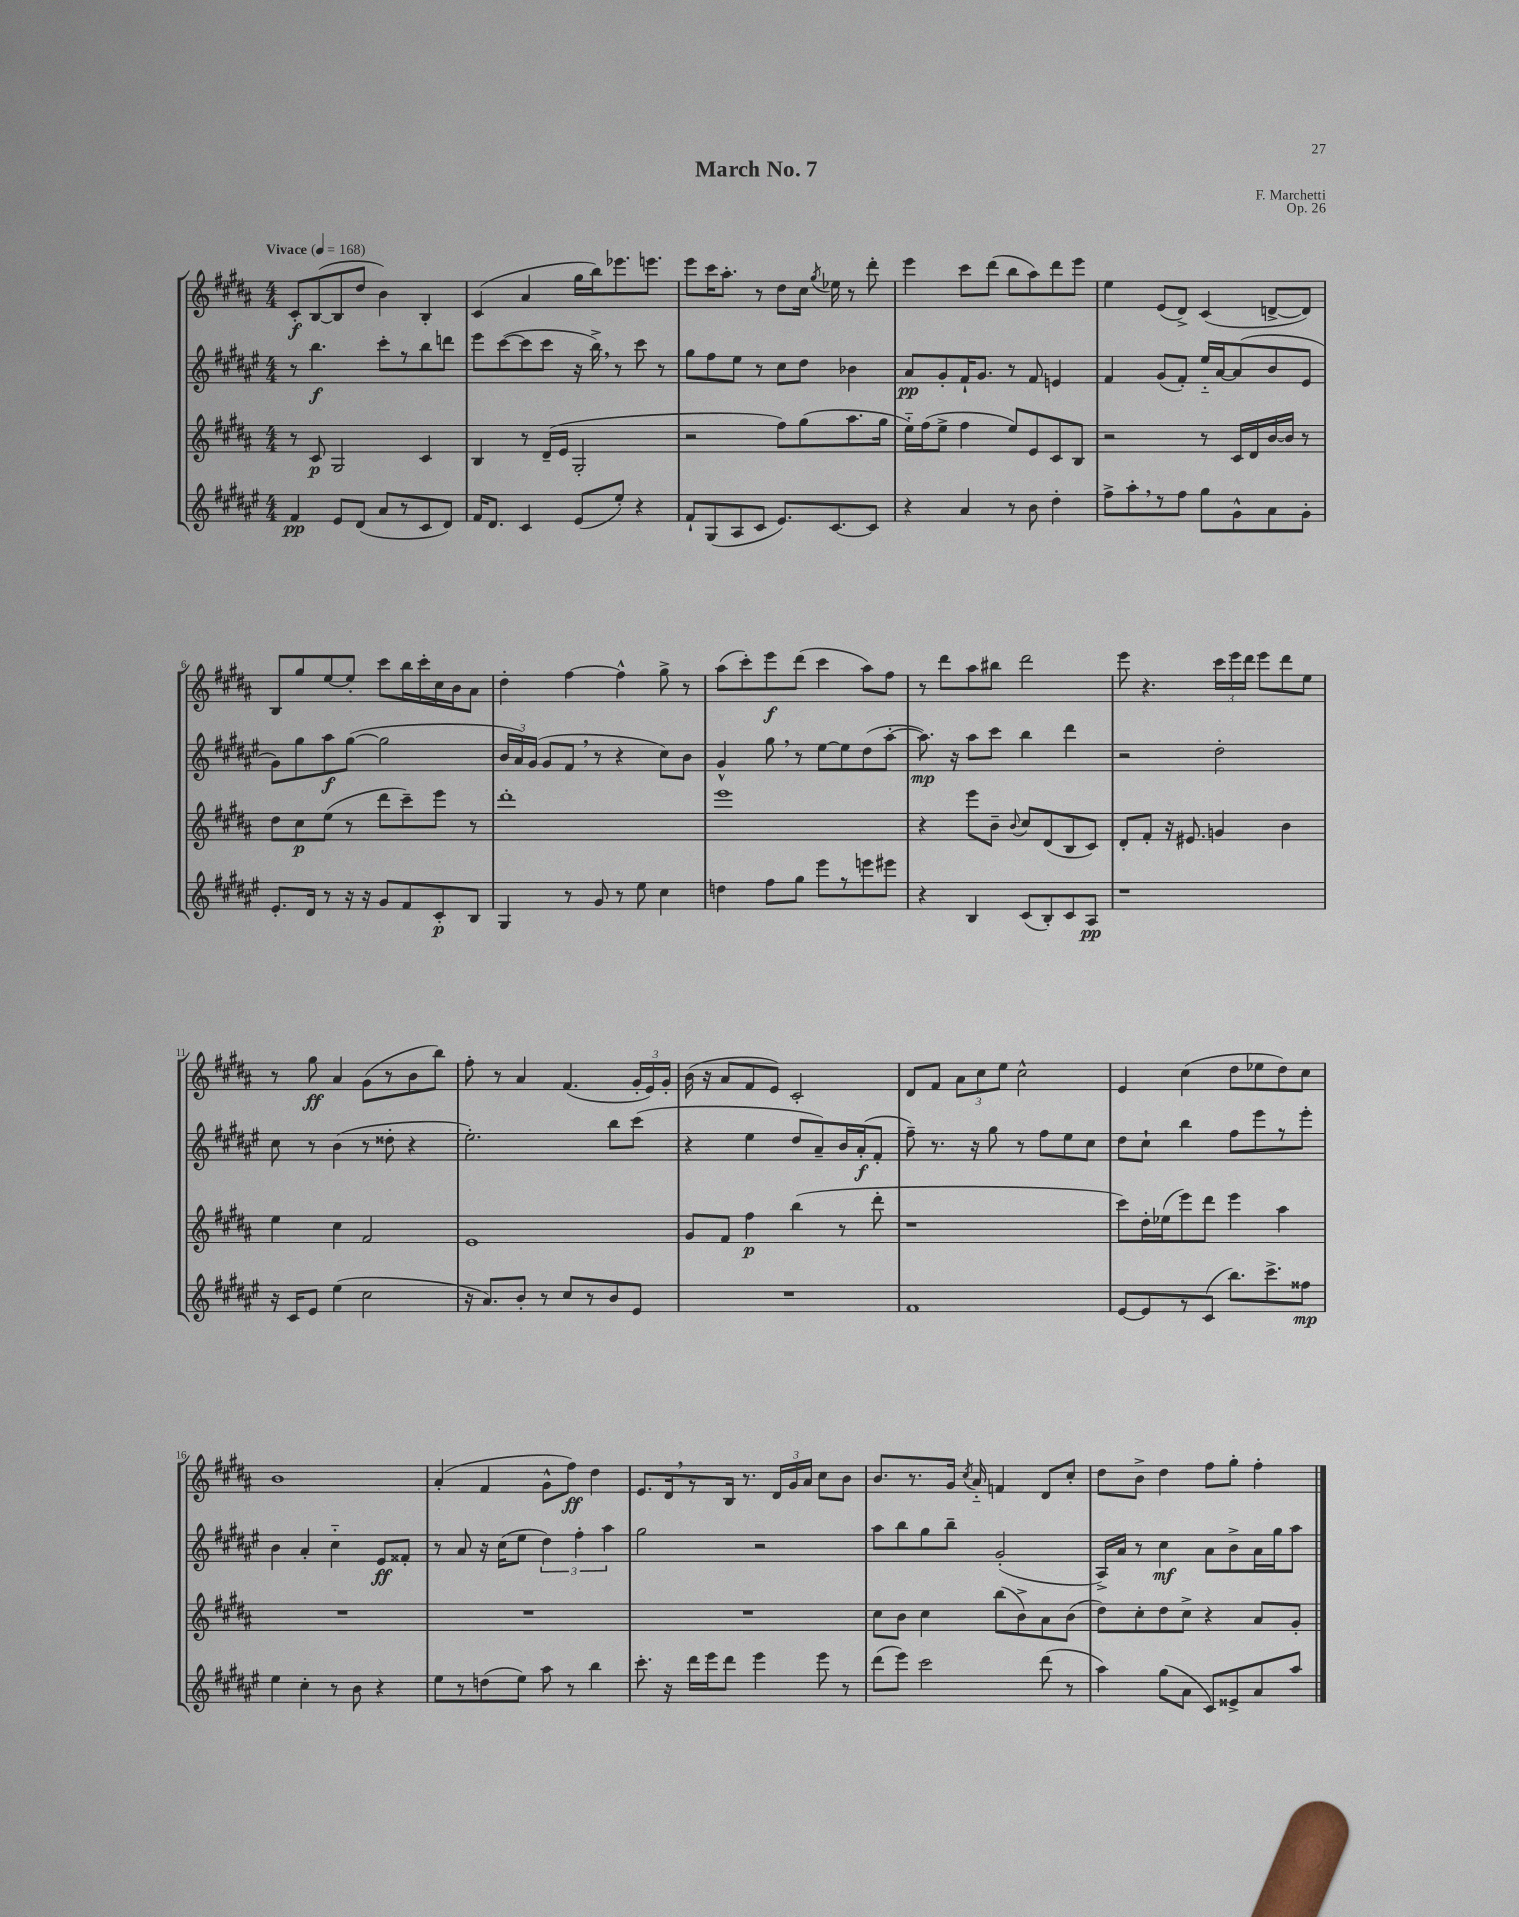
\header { title = "March No. 7" composer = "F. Marchetti" opus = "Op. 26" }
<<
\new StaffGroup <<
\new Staff = "s0" {
    \clef treble \key b \major \numericTimeSignature \time 4/4 \tempo "Vivace" 4 = 168
    \autoBeamOff cis'8[-.\f b8~( b8 dis''8] b'4) b4-. |
    cis'4( ais'4 gis''16[ b''16) ees'''8. e'''8.] |
    e'''8[ cis'''16 ais''8.]-. r8 dis''8[ cis''16] \acciaccatura { gis''8 } ees''16 r8 dis'''8-. |
    e'''4 cis'''8[ dis'''8]( b''8[ ais''8) dis'''8 e'''8] |
    e''4 e'8[( dis'8]->) cis'4( d'8[~-> d'8]) |
    b8[ gis''8 e''8~ e''8]-. cis'''8[ b''16 cis'''16-. cis''16 b'16 ais'8] |
    dis''4-. fis''4~ fis''4-^ gis''8-> r8 |
    ais''8[( cis'''8-.) e'''8\f dis'''8]( cis'''4 ais''8[) fis''8] |
    r8 dis'''8[ ais''8 bis''8] dis'''2 |
    e'''8 r4. \tuplet 3/2 { cis'''16[ e'''16 dis'''16] } e'''8[ dis'''8 e''8] |
    r8 gis''8\ff ais'4 gis'8[( r8 b'8 b''8]) |
    fis''8-. r8 ais'4 fis'4.( \tuplet 3/2 { gis'16[-. e'16) gis'16]-. } |
    b'16( r16 ais'8[ fis'8 e'8]) cis'2-. |
    dis'8[ fis'8] \tuplet 3/2 { ais'8[ cis''8 e''8] } cis''2-^ |
    e'4 cis''4( dis''8[ ees''8 dis''8) cis''8] |
    b'1 |
    ais'4-.( fis'4 gis'8[-^ fis''8]\ff) dis''4 |
    e'8.[ dis'16 \breathe r8 b16] r8. \tuplet 3/2 { dis'16[ gis'16 ais'16] } cis''8[ b'8] |
    b'8.[ r8. gis'16] \acciaccatura { cis''8 } ais'16-_ f'4 dis'8[ cis''8]-. |
    dis''8[ b'8]-> dis''4 fis''8[ gis''8]-. fis''4-. \bar "|." |
}
\new Staff = "s1" {
    \clef treble \key fis \major \numericTimeSignature \time 4/4
    \autoBeamOff r8 b''4.\f cis'''8[-. r8 b''8 d'''8] |
    eis'''8[ cis'''8~( cis'''8 cis'''8] r16 b''16->) \breathe r8 cis'''8 r8 |
    gis''8[ fis''8 eis''8] r8 cis''8[ dis''8] bes'4 |
    ais'8[\pp gis'8-. fis'16-! gis'8.] r8 fis'8 e'4 |
    fis'4 gis'8[( fis'8]-.) eis''16[-_ ais'16~ ais'8( b'8 eis'8] |
    gis'8[) gis''8 ais''8\f gis''8]~( gis''2 |
    \tuplet 3/2 { b'16[ ais'16) gis'16]( } gis'8[ fis'8] \breathe r8 r4 cis''8[) b'8] |
    gis'4-^ gis''8 \breathe r8 eis''8[~ eis''8 dis''8( ais''8]~-. |
    ais''8.\mp) r16 ais''8[ cis'''8] b''4 dis'''4 |
    r2 dis''2-. |
    cis''8 r8 b'4( r8 disis''8-. r4 |
    eis''2.-.) b''8[ cis'''8]( |
    r4 eis''4 dis''8[ ais'8--) b'16 ais'16-.\f( fis'8]-. |
    fis''8--) r8. r16 gis''8 r8 fis''8[ eis''8 cis''8] |
    dis''8[ cis''8]-! b''4 fis''8[ eis'''8 r8 eis'''8]-. |
    b'4 ais'4-. cis''4-_ eis'8[\ff fisis'8]-. |
    r8 ais'8 r16 cis''16[( eis''8] \tuplet 3/2 { dis''4) fis''4-. ais''4 } |
    gis''2 r2 |
    ais''8[ b''8 gis''8 b''8]-- gis'2-.( |
    ais16[->) ais'16] r8 cis''4\mf ais'8[ b'8-> ais'16 gis''16 ais''8] \bar "|." |
}
\new Staff = "s2" {
    \clef treble \key b \major \numericTimeSignature \time 4/4
    \autoBeamOff r8 cis'8\p gis2 cis'4 |
    b4 r8 dis'16[--( e'16] gis2-. |
    r2 fis''8[) gis''8( ais''8. gis''16] |
    e''16[-_) fis''16( e''8]-> fis''4 e''8[) e'8 cis'8 b8] |
    r2 r8 cis'16[ dis'16 b'16~ b'16] r8 |
    dis''8[ cis''8\p e''8]( r8 dis'''8[ cis'''8--) e'''8] r8 |
    dis'''1-. |
    e'''1 |
    r4 e'''8[ b'8]-- \appoggiatura { b'8 } cis''8[ dis'8( b8 cis'8]) |
    dis'8[-. fis'8]-. r16 eis'8. g'4 b'4 |
    e''4 cis''4 fis'2 |
    e'1 |
    gis'8[ fis'8] fis''4\p b''4( r8 dis'''8-. |
    r1 |
    cis'''8[) dis''16-. ees''16( e'''8) dis'''8] e'''4 ais''4 |
    R1 |
    R1 |
    R1 |
    cis''8[ b'8] cis''4 b''8[( b'8->) ais'8 b'8]( |
    dis''8[) cis''8-. dis''8 cis''8]-> r4 ais'8[ gis'8]-. \bar "|." |
}
\new Staff = "s3" {
    \clef treble \key fis \major \numericTimeSignature \time 4/4
    \autoBeamOff fis'4\pp eis'8[ dis'8]( ais'8[ r8 cis'8 dis'8]) |
    fis'16[ dis'8.] cis'4 eis'8[( eis''8]-.) r4 |
    fis'8[-! gis8( ais8 cis'8] eis'8.[) cis'8.~ cis'8] |
    r4 ais'4 r8 b'8 dis''4-. |
    fis''8[-> ais''8-. \breathe r8 fis''8] gis''8[ gis'8-^ ais'8 gis'8]-. |
    eis'8.[-. dis'16] r8 r16 r16 gis'8[ fis'8 cis'8-.\p b8] |
    gis4 r8 gis'8 r8 eis''8 cis''4 |
    d''4 fis''8[ gis''8] eis'''8[ r8 e'''8 eis'''8] |
    r4 b4 cis'8[( b8-.) cis'8 ais8]\pp |
    r1 |
    r16 cis'16[ eis'8] eis''4( cis''2 |
    r16 ais'8.[) b'8]-. r8 cis''8[ r8 b'8 eis'8] |
    R1 |
    fis'1 |
    eis'8[~ eis'8 r8 cis'8]( b''8.[) cis'''8.-> fisis''8]\mp |
    eis''4 cis''4-. r8 b'8 r4 |
    eis''8[ r8 d''8( eis''8]) ais''8 r8 b''4 |
    cis'''8.-. r16 dis'''16[ eis'''16 dis'''8] eis'''4 eis'''8 r8 |
    dis'''8[( eis'''8]) cis'''2 dis'''8( r8 |
    ais''4) gis''8[( ais'8] cis'8[) eisis'8-> ais'8 ais''8] \bar "|." |
}
>>
>>
